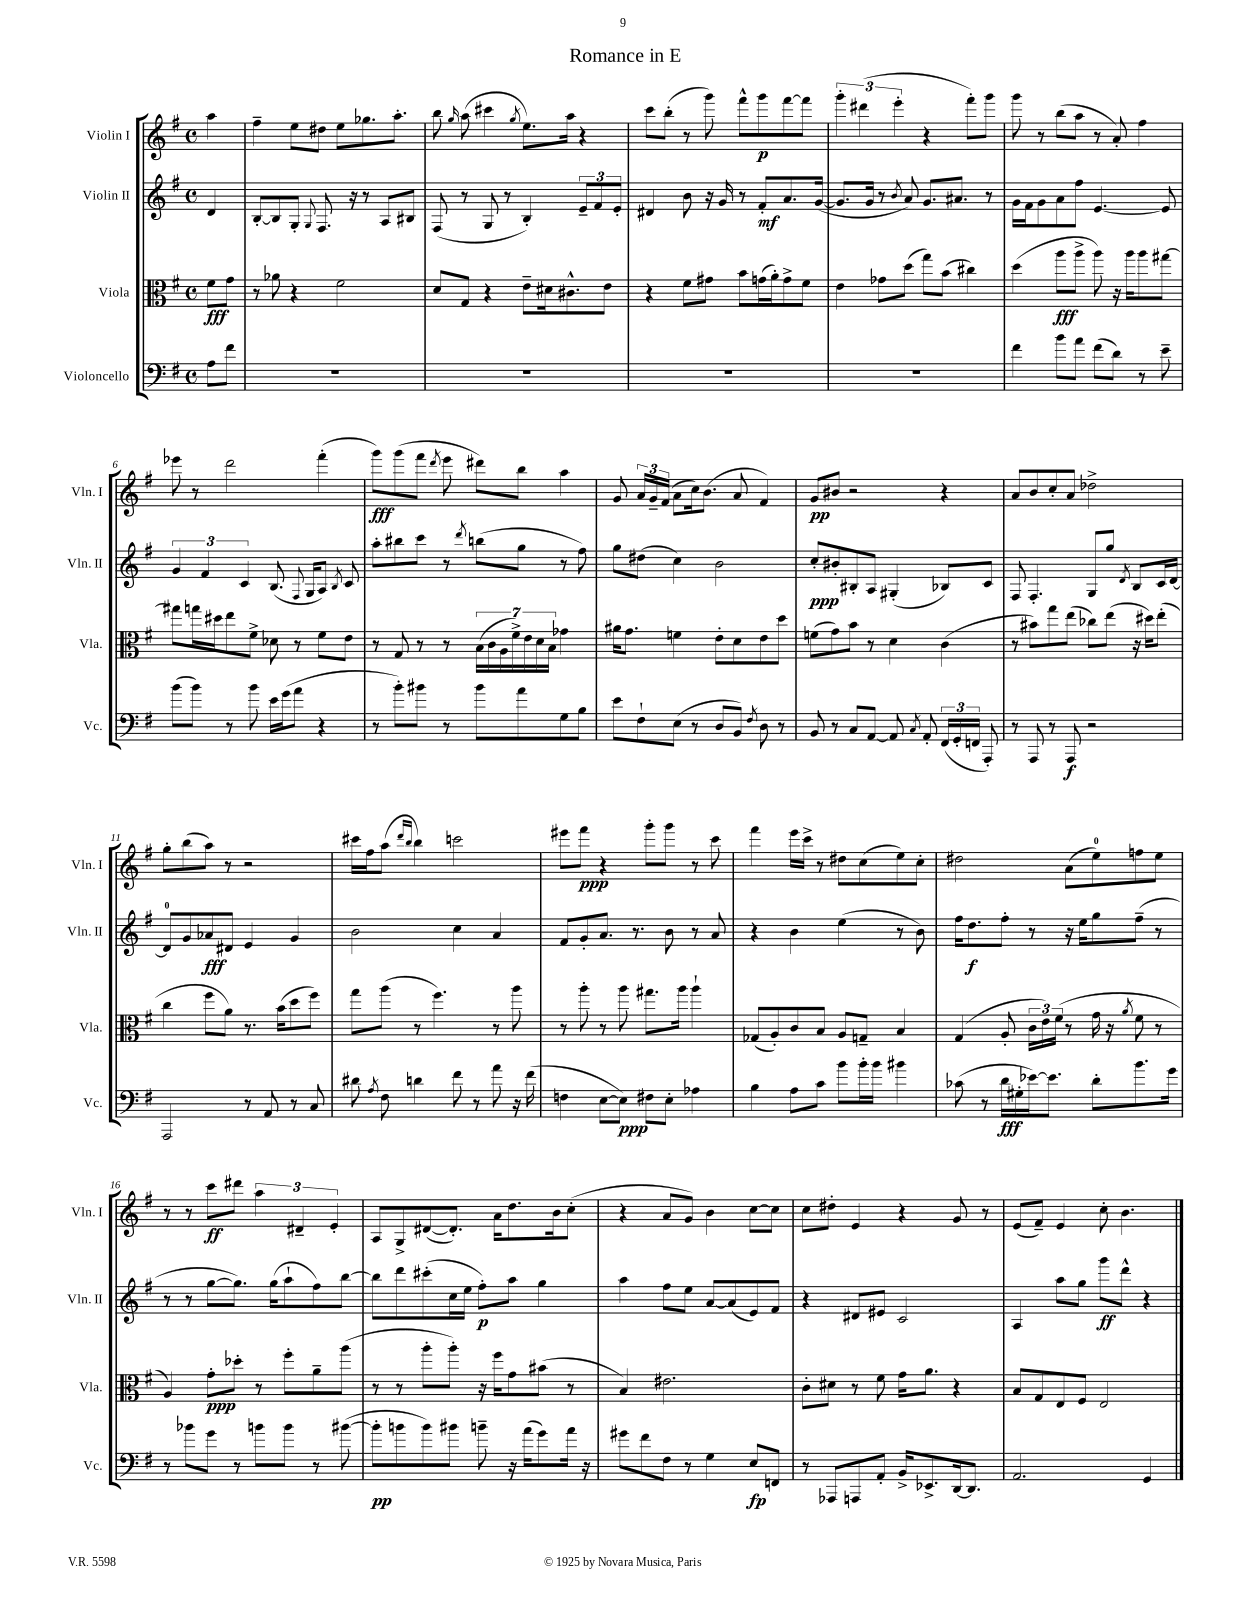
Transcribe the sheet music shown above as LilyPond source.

\header { title = "Romance in E" }
<<
\new StaffGroup <<
\new Staff = "s0" \with { instrumentName = "Violin I" shortInstrumentName = "Vln. I" } {
    \clef treble \key g \major \defaultTimeSignature \time 4/4 \partial 4
    \autoBeamOff a''4 |
    fis''4-- e''8[ dis''8] e''8[ ges''8. a''8.]-. |
    b''8 \grace { g''16 } a''8( cis'''4 \acciaccatura { g''8 } e''8.[) a''16] r4 |
    c'''8[ b''8]-.( r8 g'''8) fis'''8[-^ g'''8\p fis'''8~ fis'''8] |
    \tuplet 3/2 { g'''4-. dis'''4( e'''4-. } r4 fis'''8[-.) g'''8] |
    g'''8 r8 b''8[( a''8] r8 a'8-.) fis''4 |
    ees'''8 r8 d'''2 fis'''4-.( |
    g'''8[\fff) g'''8( fis'''8] \acciaccatura { d'''8 } e'''8 dis'''8[) b''8] a''4 |
    g'8 \tuplet 3/2 { a'16[ g'16-- fis'16]( } a'8[ c''16) b'8.]( a'8 fis'4) |
    g'8[\pp bis'8] r2 r4 |
    a'8[ b'8 c''8-. a'8] des''2-> |
    g''8[-. b''8( a''8]) r8 r2 |
    cis'''16[ fis''16 a''8]( \grace { d'''16[ b''16] } b''4) c'''2 |
    eis'''8[ fis'''8]\ppp r4 g'''8[-. g'''8] r8 c'''8 |
    fis'''4 e'''16[ c'''16]-> r8 dis''8[ c''8( e''8) c''8]-. |
    dis''2 a'8[( e''8-0) f''8 e''8] |
    r8 r8 c'''8[\ff dis'''8] \tuplet 3/2 { a''4 dis'4-- e'4-. } |
    a8[ g8-> dis'8~( dis'8.]-.) a'16[ d''8. b'16 c''8]-.( |
    r4 a'8[ g'8]) b'4 c''8[~ c''8] |
    c''8[ dis''8]-. e'4 r4 g'8 r8 |
    e'8[( fis'8]--) e'4 c''8-. b'4. \bar "|." |
}
\new Staff = "s1" \with { instrumentName = "Violin II" shortInstrumentName = "Vln. II" } {
    \clef treble \key g \major \defaultTimeSignature \time 4/4 \partial 4
    \autoBeamOff d'4 |
    b8[~-. b8 g8]-. \appoggiatura { g8 } fis8. r16 r8 a8[ bis8] |
    fis8( r8 g8 r8 b4-.) \tuplet 3/2 { e'8[-- fis'8 e'8]-. } |
    dis'4 b'8 r16 g'16 r8 fis'8[-.\mf a'8. g'16]~( |
    g'8.[ g'16] r8 \acciaccatura { b'8 } a'8) g'8.[ ais'8.] r8 |
    g'16[ fis'16 g'8 a'8 fis''8] e'4.~ e'8 |
    \tuplet 3/2 { g'4 fis'4 c'4 } b8.( \appoggiatura { fis8 } g16[ a8]) \acciaccatura { b8 } c'8 |
    a''8[-. bis''8 c'''8] r8 \acciaccatura { d'''8 } b''8[( g''8] r8 fis''8) |
    g''8[ dis''8]( c''4) b'2 |
    c''8[-.\ppp bis'8-. bis8-. a8] gis4-.( bes8[) c'8] |
    fis8 fis4.-. g8[ g''8] \acciaccatura { d'8 } b8[ c'16 d'16]~ |
    d'8[-0 g'8 aes'8\fff dis'8] e'4 g'4 |
    b'2 c''4 a'4 |
    fis'8[ g'8-. a'8.] r8. b'8 r8 a'8 |
    r4 b'4 e''4( r8 b'8) |
    fis''16[ d''8.\f fis''8]-. r8 r16 e''16[ g''8 fis''8]--( r8 |
    r8 r8 g''8[~ g''8.]) g''16[( a''8-! fis''8) b''8]~ |
    b''8[ d'''8 cis'''8-.( c''16 e''16] fis''8[-.\p) a''8] g''4 |
    a''4 fis''8[ e''8] a'8[~ a'8( e'8) fis'8] |
    r4 dis'8[ eis'8] c'2 |
    a4 a''8[ g''8] g'''8[\ff d'''8]-^ r4 \bar "|." |
}
\new Staff = "s2" \with { instrumentName = "Viola" shortInstrumentName = "Vla." } {
    \clef alto \key g \major \defaultTimeSignature \time 4/4 \partial 4
    \autoBeamOff fis'8[\fff g'8] |
    r8 aes'8 r4 fis'2 |
    d'8[ g8] r4 e'8[-- dis'16 cis'8.-^ e'8] |
    r4 fis'8[ gis'8] b'8[ g'16( a'16-.) g'8-> fis'8] |
    e'4 ges'8[ d''8]( g''8[) b'8]( cis''4) |
    d''4( a''8[\fff a''8]-> a''8) r16 a''16[ a''8 gis''8]~ |
    gis''8[ g''16 dis''16 e''8 fis'8]-> des'8 r8 fis'8[ e'8] |
    r8 g8 r8 r8 \tuplet 7/4 { b16[( c'16 a16 fis'16->) e'16 d'16 b16] } ges'4 |
    ais'16[ g'8.] f'4 e'8[-. d'8 e'8 d''8] |
    f'8[( g'8) b'8] r8 d'4 c'4( |
    r8 bis'8[) g''8 e''8]( ces''8[) e''8]( r16 dis''16[) e''8]-.( |
    c''4 fis''8[ a'8]) r8. b'16[( d''8 fis''8]) |
    g''8[ a''8]( r8 fis''4.) r8 a''8 |
    r8 a''8-. r8 a''8 gis''8.[ a''16] a''4-! |
    ges8[( a8-.) c'8 b8] a8[ g8]-- b4 |
    g4( a8-. \tuplet 3/2 { c'16[ e'16) fis'16]( } r8 g'16 r16 \acciaccatura { a'8 } fis'8 r8 |
    a4) g'8[-.\ppp des''8]-. r8 fis''8[-. a'8-- a''8]( |
    r8 r8 a''8[-. a''8]-.) r16 fis''16[ g'8 bis'8]( r8 |
    b4) eis'2. |
    c'8[-. dis'8] r8 fis'8 g'16[ a'8.] r4 |
    b8[ g8 e8 fis8] e2 \bar "|." |
}
\new Staff = "s3" \with { instrumentName = "Violoncello" shortInstrumentName = "Vc." } {
    \clef bass \key g \major \defaultTimeSignature \time 4/4 \partial 4
    \autoBeamOff a8[ fis'8] |
    R1 |
    R1 |
    R1 |
    R1 |
    fis'4 b'8[ a'8] fis'8[( d'8]) r8 e'8-- |
    b'8[( b'8]) r8 b'8 e'16[ g'16( a'8] r4 |
    r8 b'8[-.) bis'8] r8 bis'8[ a'8 g8 b8] |
    e'8[ fis8-! e8]( r8 d8[ b,8]) \acciaccatura { fis8 } d8 r8 |
    b,8 r8 c8[ a,8]~ a,8 \acciaccatura { c8 } a,8-. \tuplet 3/2 { fis,16[( g,16-. f,16] } a,,8-.) |
    r8 a,,8 r8 a,,8\f r2 |
    a,,2 r8 a,8 r8 c8 |
    dis'8 \acciaccatura { a8 } fis8 d'4 fis'8 r8 a'8 r16 fis'16( |
    f4 e8[~ e8]\ppp) fis8[ e8]-. aes4 |
    b4 a8[ c'8] b'8[ b'16-. b'16] bis'4 |
    ces'8( r8 d'16[\fff gis16-. ees'16~) ees'8.] d'8[-. b'8. g'16] |
    r8 bes'8[ g'8] r8 b'8[ b'8] r8 bis'8~( |
    bis'8[-.\pp b'8 b'8) bis'8] b'8-- r16 a'16[( g'8) a'16] r16 |
    gis'8[ fis'8 fis8] r8 g4 e8[\fp f,8] |
    r8 aes,,8[ a,,8 a,8]-. b,16[-> ees,8.-> d,16~ d,8.] |
    a,2. g,4 \bar "|." |
}
>>
>>
